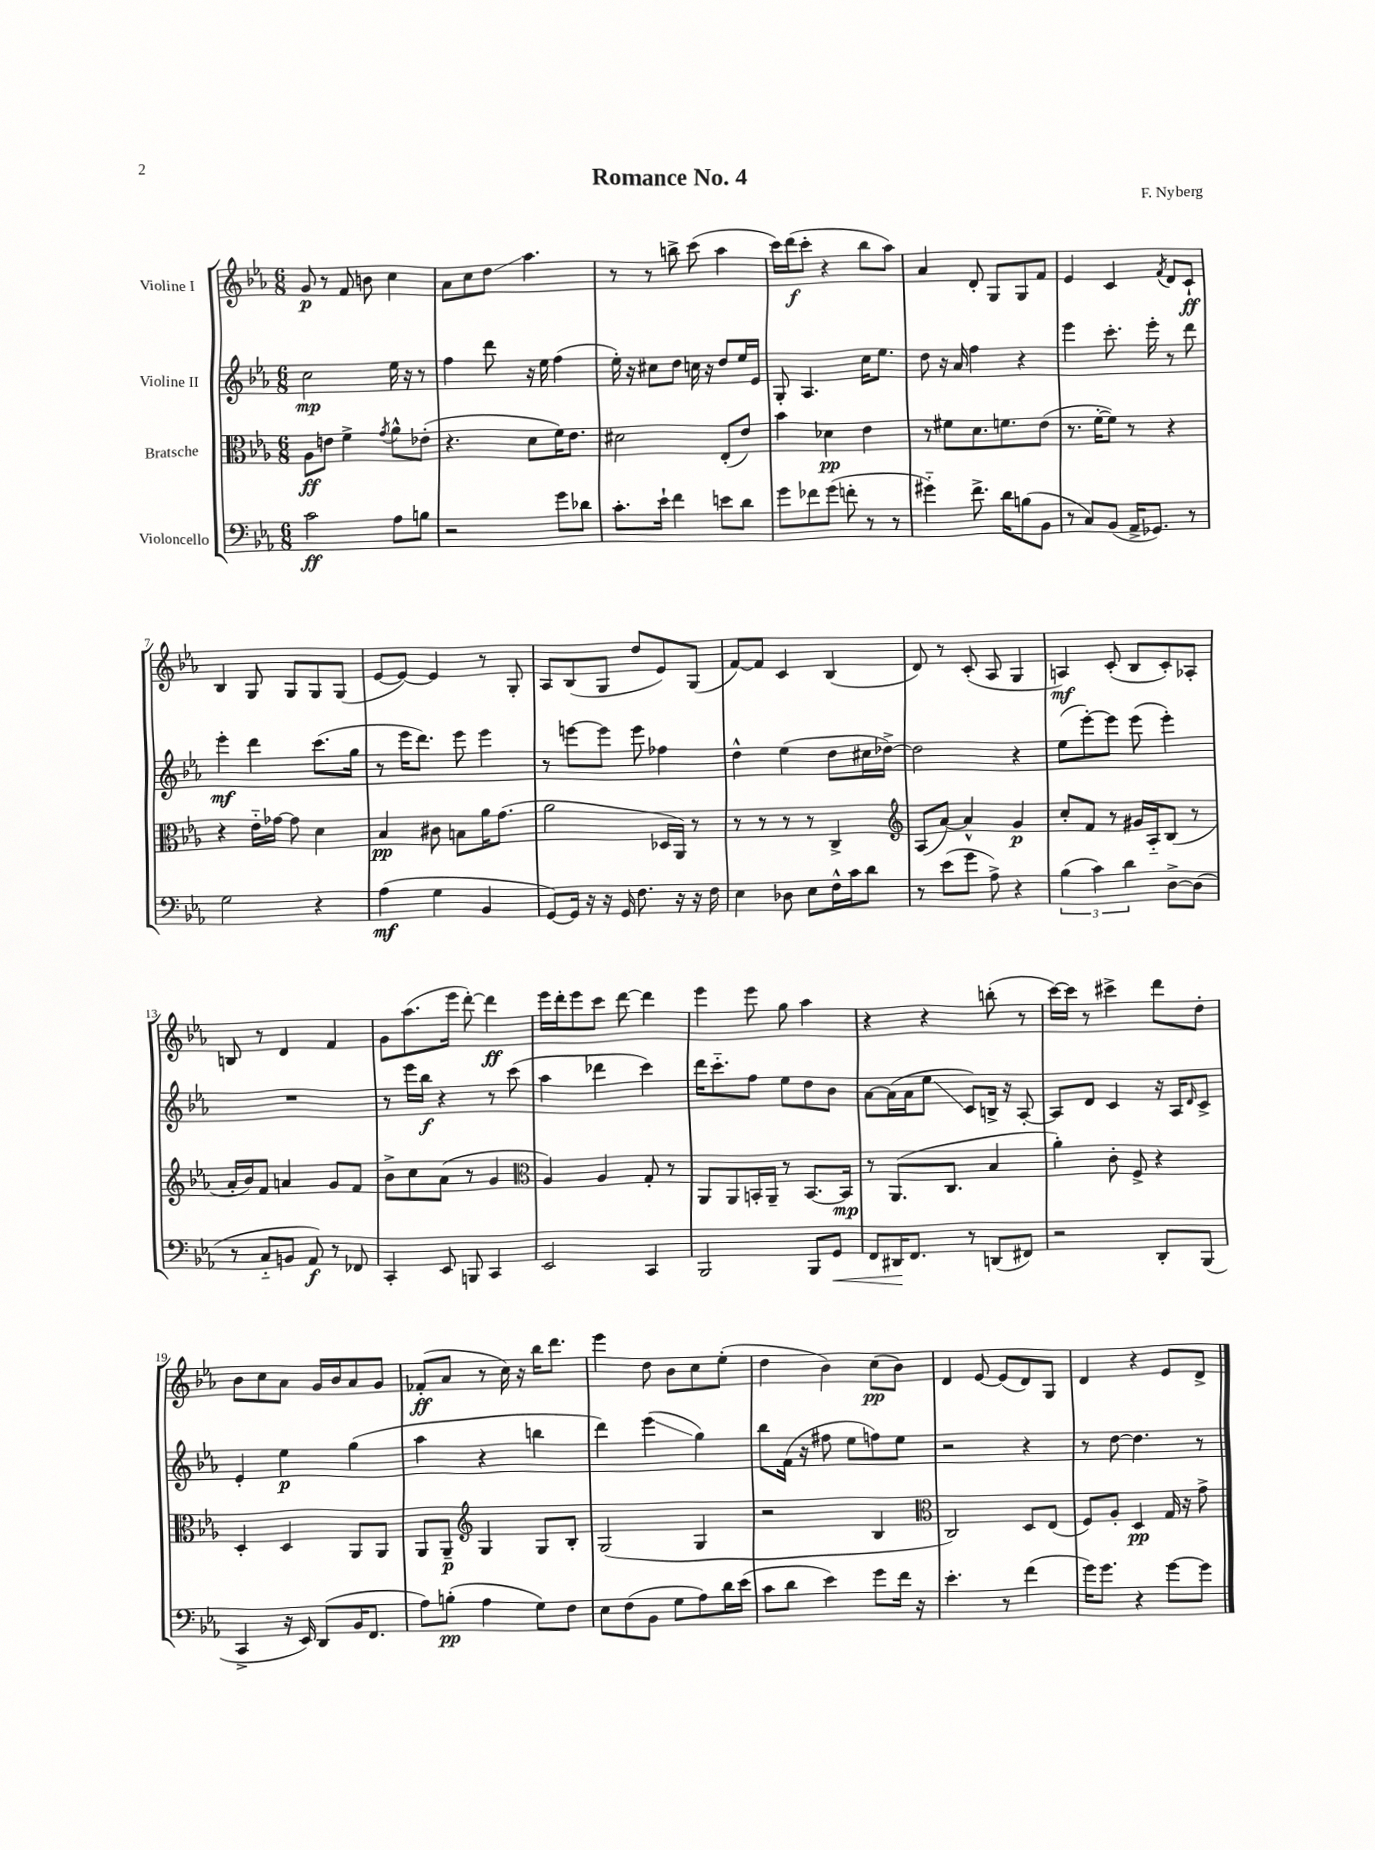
\header { title = "Romance No. 4" composer = "F. Nyberg" }
<<
\new StaffGroup <<
\new Staff = "s0" \with { instrumentName = "Violine I" } {
    \clef treble \key ees \major \numericTimeSignature \time 6/8
    g'8\p r8 f'8 b'8 c''4 |
    aes'8 c''8 d''8\glissando aes''4. |
    r8 r8 b''8-> c'''8( aes''4 |
    c'''16) d'''16\f( c'''8-. r4 bes''8 aes''8) |
    aes'4 d'8-. g8 g8 f'8 |
    ees'4 c'4 \acciaccatura { f'8 } d'8 c'8-!\ff |
    bes4 g8 g8 g8 g8( |
    ees'8~ ees'8~) ees'4 r8 g8-. |
    aes8 bes8( g8 d''8 ees'8) g8( |
    f'8~) f'8 c'4 bes4( |
    d'8) r8 c'8-.( aes8 g4 |
    a4\mf) c'8-.( bes8 c'8-.) aes8-. |
    b8 r8 d'4 f'4 |
    g'8 aes''8.( ees'''16 d'''8~-.) d'''4\ff |
    ees'''16 d'''16-. ees'''8 c'''8 d'''8~ d'''4 |
    ees'''4 ees'''8 g''8 aes''4 |
    r4 r4 b''8-.( r8 |
    c'''16~) c'''16 r8 cis'''4-> d'''8 d''8-. |
    bes'8 c''8 aes'8 g'16 bes'16 aes'8 g'8 |
    fes'8-.\ff( aes'8 r8 c''16) r16 bes''16 d'''8. |
    ees'''4 d''8 bes'8 c''8 ees''8-.( |
    d''4 bes'4) c''8\pp( bes'8) |
    d'4 ees'8~ ees'8( d'8) g8 |
    d'4 r4 ees'8 d'8-> \bar "|." |
}
\new Staff = "s1" \with { instrumentName = "Violine II" } {
    \clef treble \key ees \major \numericTimeSignature \time 6/8
    c''2\mp ees''16 r16 r8 |
    f''4 d'''8 r16 ees''16 f''4( |
    ees''16-.) r16 cis''8 d''8 c''16 r16 d''8 ees''16 ees'16 |
    g8-. aes4. c''16 ees''8. |
    d''8 r16 aes'16 f''4 r4 |
    ees'''4 c'''8.-. ees'''16-. r8 d'''8 |
    ees'''4-.\mf d'''4 c'''8.( g''16 |
    r8 ees'''16 d'''8.) ees'''8 ees'''4 |
    r8 e'''8~ e'''8 e'''8 fes''4 |
    d''4-^ ees''4( d''8 cis''16 des''16~->) |
    des''2 r4 |
    ees''8( ees'''8~-.) ees'''8 ees'''8( ees'''4-.) |
    R2. |
    r8 ees'''16 bes''16\f r4 r8 c'''8( |
    aes''4 des'''4 c'''4) |
    d'''16 c'''8.-_ f''8 ees''8 d''8 bes'8 |
    aes'8~ aes'16( aes'16 ees''8\glissando c'8) b16-> r16 aes8~-. |
    aes8 d'8 c'4 r16 aes16 \grace { d'16 } c'8-> |
    ees'4-. ees''4\p g''4( |
    aes''4 r4 b''4 |
    d'''4) ees'''4\glissando( g''4) |
    bes''8 f'16( r16 fis''8 ees''8 f''8) ees''8 |
    r2 r4 |
    r8 d''8~ d''4. r8 \bar "|." |
}
\new Staff = "s2" \with { instrumentName = "Bratsche" } {
    \clef alto \key ees \major \numericTimeSignature \time 6/8
    aes8\ff e'8 f'4-> \acciaccatura { g'8 } aes'8-^ ees'8-.( |
    r4. d'8 f'16) ees'8. |
    dis'2 ees8-.( ees'8) |
    bes'4 des'4\pp ees'4 |
    r8 fis'8 d'8. f'8. ees'8( |
    r8. f'16~-. f'8) r8 r4 |
    r4 ees'16-_ ges'16~ ges'8 d'4 |
    bes4\pp cis'8 b8 aes'16 g'8.( |
    aes'2 des16 aes,16) r8 |
    r8 r8 r8 r8 c4-> |
    \clef treble aes8( aes'8~) aes'4-^ g'4\p |
    c''8-. f'8 r8 gis'16 aes16-_ bes8( r8 |
    aes'16-. bes'16) f'8 a'4 g'8 f'8 |
    bes'8-> c''8 aes'8( r8 g'4 |
    \clef alto aes4) aes4 g8-. r8 |
    aes,8 aes,8 b,16-. aes,16-- r8 b,8.~ b,16\mp |
    r8 aes,8.( c8. bes4 |
    aes'4-.) c'8-. f8-> r4 |
    d4-. d4 aes,8 aes,8 |
    aes,8 aes,8--\p \clef treble g4 g8 bes8-. |
    g2( g4 |
    r2 bes4 |
    \clef alto c2) d8 ees8( |
    f8) aes8-. d4\pp g16 r16 g'8-> \bar "|." |
}
\new Staff = "s3" \with { instrumentName = "Violoncello" } {
    \clef bass \key ees \major \numericTimeSignature \time 6/8
    c'2\ff aes8 b8 |
    r2 g'8 des'8 |
    c'8.-. ees'16-! f'4 e'8 d'8 |
    g'8 fes'8 g'8( f'8-. r8 r8 |
    gis'4-_) f'8.-> d'16 b8( bes,8 |
    r8 c8) bes,8( aes,16-> ges,8.) r8 |
    g2 r4 |
    aes4\mf( g4 bes,4 |
    g,8~) g,16 r16 r16 g,16 f8. r16 r16 f16 |
    ees4 des8 ees8 f16-^ c'16 d'8 |
    r8 ees'8( g'8 aes8->) r4 |
    \tuplet 3/2 { bes4( c'4) d'4 } d8~-> d8( |
    r8 c8-_ b,8 aes,8\f) r8 fes,8 |
    c,4-. ees,8 b,,8 c,4 |
    ees,2 c,4 |
    bes,,2 bes,,8 g,8\< |
    f,8 dis,16\! f,8. r8 d,8( fis,8) |
    r2 d,8-. bes,,8( |
    c,4-> r16 ees,16) d,8( bes,16 f,8. |
    aes8) b8-.\pp( aes4 g8) f8 |
    ees8 f8( bes,8 g8 aes8) d'16 ees'16( |
    c'8 d'8 ees'4) g'8 f'16 r16 |
    ees'4.-. r8 f'4( |
    g'16) g'8. r4 g'8~ g'8 \bar "|." |
}
>>
>>
